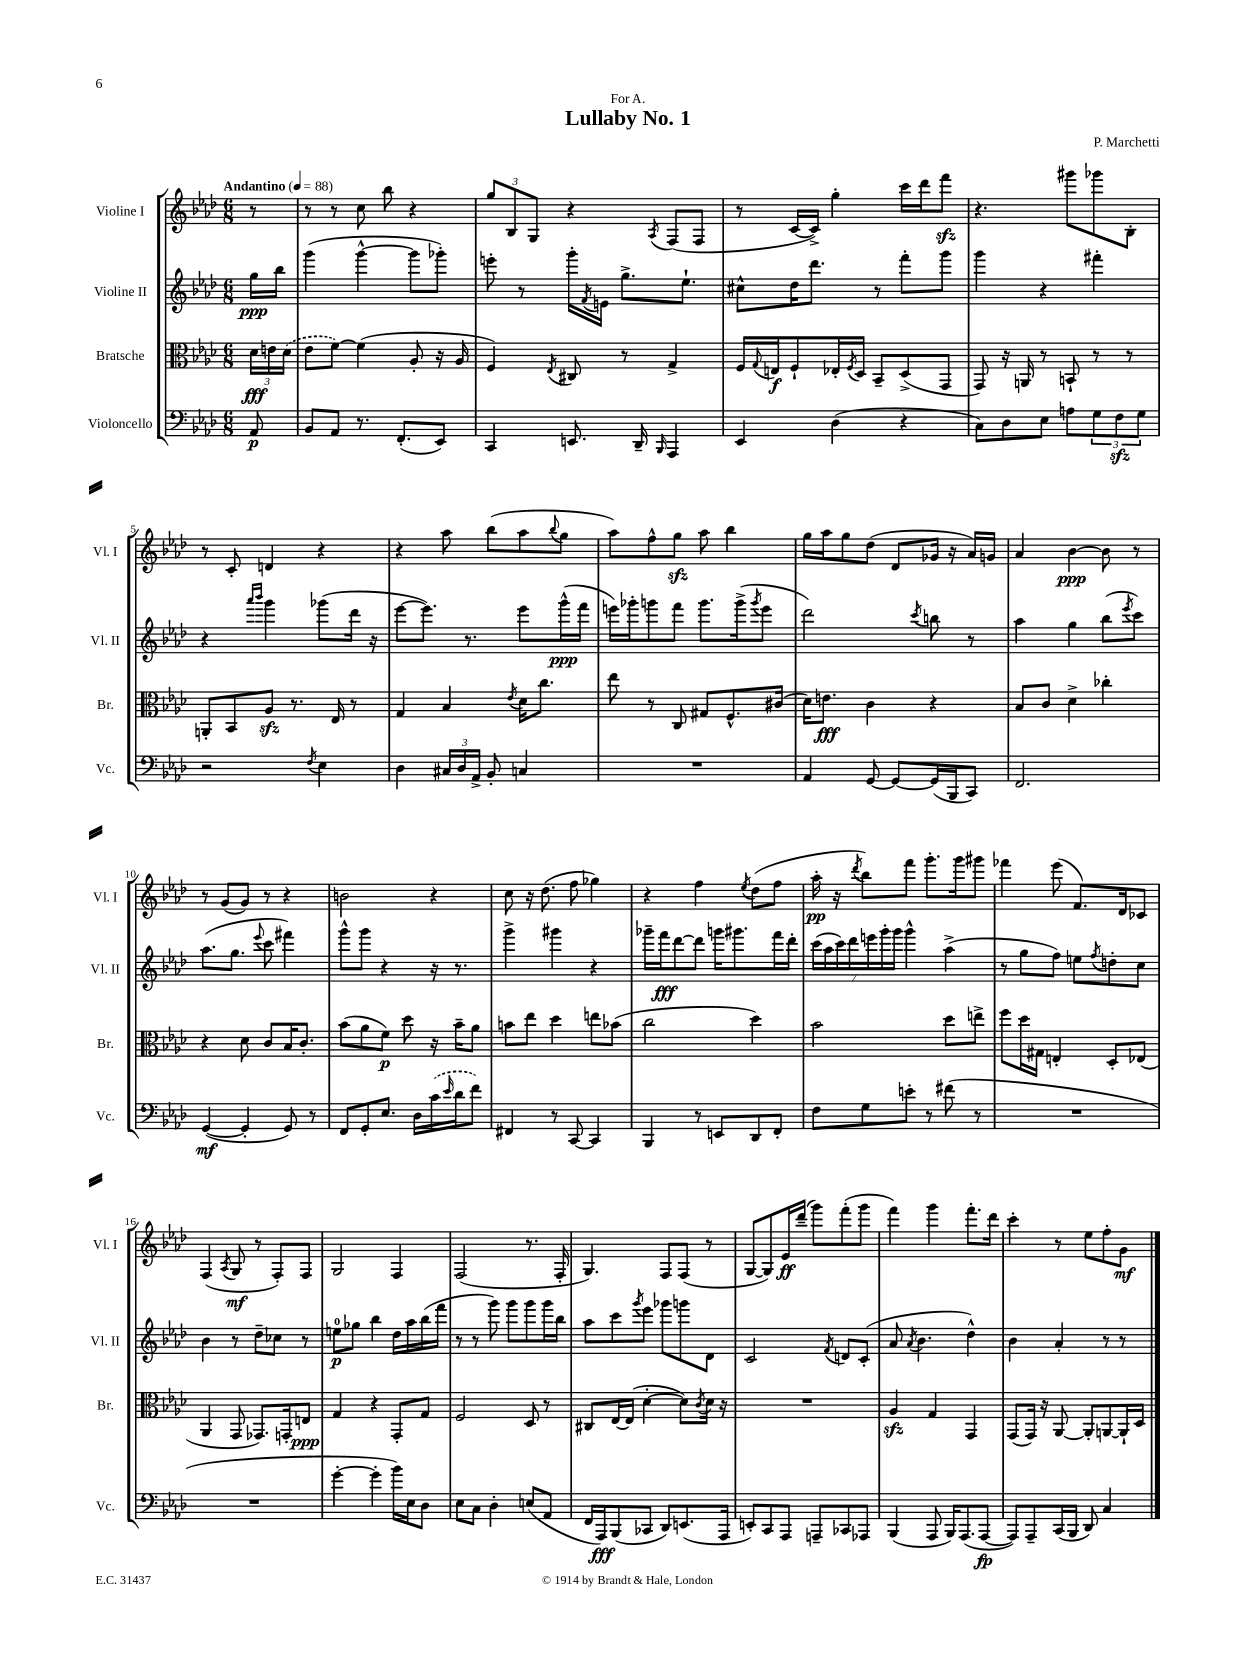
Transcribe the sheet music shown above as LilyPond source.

\header { title = "Lullaby No. 1" composer = "P. Marchetti" dedication = "For A." }
<<
\new StaffGroup <<
\new Staff = "s0" \with { instrumentName = "Violine I" shortInstrumentName = "Vl. I" } {
    \clef treble \key aes \major \numericTimeSignature \time 6/8 \partial 8 \tempo "Andantino" 4 = 88
    r8 |
    r8 r8 c''8 bes''8 r4 |
    \tuplet 3/2 { g''8 bes8 g8 } r4 \acciaccatura { aes8 } f8( f8 |
    r8 c'16~ c'16->) g''4-. c'''16 des'''16 f'''8\sfz |
    r4. gis'''8 ges'''8 bes8-. |
    r8 c'8-. d'4 r4 |
    r4 aes''8 bes''8( aes''8 \appoggiatura { bes''8 } g''8 |
    aes''8) f''8-^ g''8\sfz aes''8 bes''4 |
    g''16 aes''16 g''8 des''8( des'8 ges'16 r16 aes'16) g'16 |
    aes'4 bes'4~\ppp bes'8 r8 |
    r8 g'8( g'8) r8 r4 |
    b'2 r4 |
    c''8 r16 des''8.( f''8 ges''4) |
    r4 f''4 \acciaccatura { ees''8 } des''8( f''8 |
    aes''16-.\pp r16 \acciaccatura { des'''8 } bes''8) f'''8 g'''8.-. g'''16 gis'''8 |
    fes'''4 ees'''8( f'8.) des'16 ces'8 |
    f4( \acciaccatura { aes8 } g8\mf r8 f8-.) f8 |
    g2 f4 |
    f2( r8. f16-. |
    g4.) f8 f8( r8 |
    g8~ g8) ees'16\ff des'''16--( g'''8) f'''8-.( g'''8 |
    f'''4) g'''4 f'''8.-. des'''16 |
    c'''4-. r8 ees''8 f''8-. g'8\mf \bar "|." |
}
\new Staff = "s1" \with { instrumentName = "Violine II" shortInstrumentName = "Vl. II" } {
    \clef treble \key aes \major \numericTimeSignature \time 6/8 \partial 8
    g''16\ppp bes''16 |
    g'''4( g'''4~-^ g'''8 ges'''8-.) |
    e'''8-. r8 g'''16-. \acciaccatura { f'8 } e'16 g''8.-> ees''8.-! |
    cis''8-^ des''16 des'''8. r8 f'''8-. g'''8 |
    g'''4 r4 fis'''4-. |
    r4 \grace { aes'''16 bes'''16 } g'''4 ges'''8( des'''16 r16 |
    ees'''8~ ees'''8.) r8. ees'''8 g'''16-^\ppp( f'''16 |
    e'''16) ges'''16-. g'''8 f'''8 g'''8. g'''16->( \acciaccatura { g'''8 } e'''8 |
    des'''2) \acciaccatura { c'''8 } b''8 r8 |
    aes''4 g''4 bes''8( \acciaccatura { ees'''8 } c'''8) |
    aes''8.( g''8. \appoggiatura { ees'''8 } c'''8 fis'''4) |
    g'''8-^ g'''8 r4 r16 r8. |
    g'''4-> gis'''4 r4 |
    ges'''16-- f'''16\fff des'''8~ des'''8 g'''16 gis'''8. f'''16 des'''16-. |
    \tuplet 7/4 { c'''16( aes''16 c'''16) des'''16 e'''16 g'''16-. g'''16 } g'''4-^ aes''4->( |
    r8 g''8 f''8) e''8 \acciaccatura { f''8 } d''8-. c''8 |
    bes'4 r8 des''8-- ces''8 r8 |
    e''8-0\p ges''8 bes''4 des''16 aes''16 bes''16( f'''16 |
    r8 r8 g'''8) g'''8 g'''8 g'''16 bes''16 |
    aes''8 c'''8 \acciaccatura { g'''8 } ees'''8 ges'''8 g'''8 des'8 |
    c'2 \acciaccatura { f'8 } d'8 c'8-.( |
    aes'8 \acciaccatura { aes'8 } bes'4. des''4-^) |
    bes'4 aes'4-. r8 r8 \bar "|." |
}
\new Staff = "s2" \with { instrumentName = "Bratsche" shortInstrumentName = "Br." } {
    \clef alto \key aes \major \numericTimeSignature \time 6/8 \partial 8
    \tuplet 3/2 { des'16\fff e'16 \once \slurDashed des'16( } |
    ees'8 f'8~) f'4( aes8-. r16 aes16 |
    f4) \acciaccatura { ees8 } cis8 r8 g4-> |
    f16 \appoggiatura { g8 } e16\f f8-! ees16-. \acciaccatura { f8 } des16 bes,8-- des8->( g,8 |
    g,8) r16 a,16 r8 b,8-! r8 r8 |
    a,8-. bes,8 aes8\sfz r8. ees16 r8 |
    g4 bes4 \acciaccatura { ees'8 } des'16 c''8. |
    ees''8 r8 c8 gis8 f8.-^ cis'16( |
    des'16) e'8.\fff c'4 r4 |
    bes8 c'8 des'4-> ces''4-. |
    r4 des'8 c'8 bes16 c'8.-. |
    bes'8( aes'8 f'8\p) des''8 r16 bes'16-- aes'8 |
    b'8 ees''8 des''4 e''8 bes'8( |
    c''2 des''4) |
    bes'2 des''8 e''8-> |
    f''8 des''16 gis16 e4-. des8-. ees8( |
    aes,4 g,8 ges,8.) g,16-. e8\ppp |
    g4 r4 g,8-. g8 |
    f2 des8 r8 |
    cis8 ees16~ ees16( des'4~-. des'8) \acciaccatura { c'8 } des'16 r16 |
    R2. |
    aes4\sfz g4 g,4 |
    g,8( g,16) r16 aes,8~ aes,8-. a,8~ a,16-! des16 \bar "|." |
}
\new Staff = "s3" \with { instrumentName = "Violoncello" shortInstrumentName = "Vc." } {
    \clef bass \key aes \major \numericTimeSignature \time 6/8 \partial 8
    aes,8\p |
    bes,8 aes,8 r8. f,8.-.( ees,8) |
    c,4 e,8. des,16-- \grace { bes,,16 } aes,,4 |
    ees,4 des4( r4 |
    c8) des8 ees8 a8 \tuplet 3/2 { g8 f8\sfz g8 } |
    r2 \acciaccatura { f8 } ees4 |
    des4 \tuplet 3/2 { cis16 des16 aes,16-> } bes,8-. c4 |
    R2. |
    aes,4 g,8~ g,8~ g,16( bes,,16 c,8) |
    f,2. |
    g,4~\mf( g,4-. g,8) r8 |
    f,8 g,8-. ees8. des16 \once \slurDashed c'16( \grace { ees'16 } des'16 f'8) |
    fis,4 r8 c,8~ c,4 |
    bes,,4 r8 e,8 des,8 f,8-. |
    f8 g8 e'8-. r8 fis'8( r8 |
    R2. |
    R2. |
    g'4~-. g'4-. bes'16) ees16 des8 |
    ees8 c8 des4-. e8( aes,8 |
    f,16 aes,,16\fff) bes,,8( ces,8 des,8) e,8.( aes,,16 |
    e,8-.) c,8 aes,,8 a,,8-- ces,8 aes,,8 |
    bes,,4( aes,,8 bes,,16) aes,,8.( aes,,8~\fp |
    aes,,8) aes,,8-- c,16( bes,,16 des,8) c4 \bar "|." |
}
>>
>>
